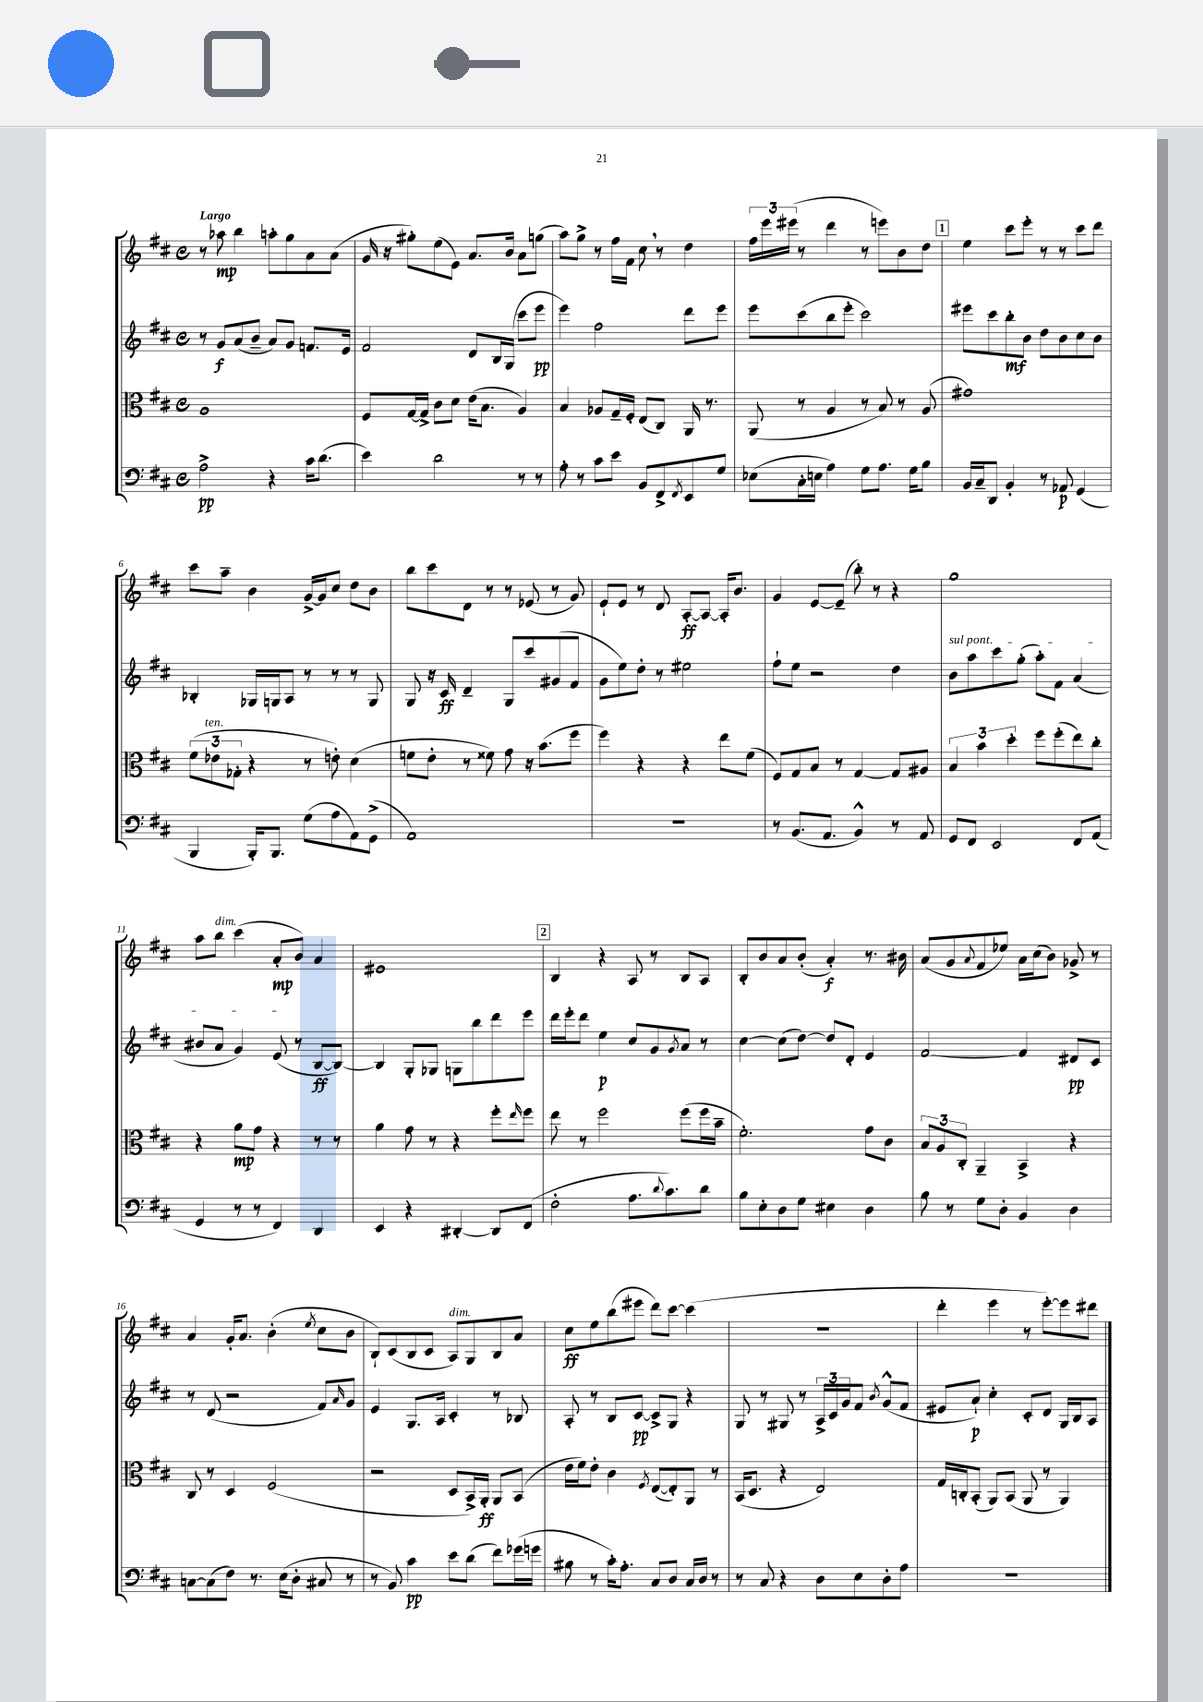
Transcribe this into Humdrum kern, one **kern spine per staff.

**kern	**dynam	**kern	**dynam	**kern	**dynam	**kern	**dynam
*part4	*part4	*part3	*part3	*part2	*part2	*part1	*part1
*staff4	*staff4	*staff3	*staff3	*staff2	*staff2	*staff1	*staff1
*clefF4	*	*clefC3	*	*clefG2	*	*clefG2	*
*k[f#c#]	*	*k[f#c#]	*	*k[f#c#]	*	*k[f#c#]	*
*M4/4	*	*M4/4	*	*M4/4	*	*M4/4	*
*met(c)	*	*met(c)	*	*met(c)	*	*met(c)	*
=1	=1	=1	=1	=1	=1	=1	=1
!	!	!	!	!	!	!LO:TX:a:B:t=Largo	!
2A^\	pp	1A	.	8r	.	8r	.
.	.	.	.	8g/L	f	8aa-X\	mp
.	.	.	.	(8a/	.	4bb\	.
.	.	.	.	8b~/J	.	.	.
4r	.	.	.	8a/L)	.	8aan'\L	.
.	.	.	.	8g/J	.	8gg\	.
16c#\KL	.	.	.	8.fn/L	.	8a\	.
(8.d\J	.	.	.	.	.	.	.
.	.	.	.	.	.	(8a\J	.
.	.	.	.	16e/Jk	.	.	.
=2	=2	=2	=2	=2	=2	=2	=2
4e\)	.	8F#/L	.	2f#/	.	16g/	.
.	.	.	.	.	.	16r	.
.	.	[16G/L	.	.	.	8gg#X'\L)	.
.	.	16G^/JJ]	.	.	.	.	.
2d\	.	8c#\L	.	.	.	(8ee\	.
.	.	8d\J	.	.	.	8e\J)	.
.	.	(16e\KL	.	8d/L	.	8.a/L	.
.	.	8.B\J	.	.	.	.	.
.	.	.	.	16B/L	.	.	.
.	.	.	.	(16G/JJ	.	16b/Jk	.
8r	.	4A/)	.	8ccc#\L	.	8a\L	.
8r	.	.	.	8eee\J	pp	(8ggn\J	.
=3	=3	=3	=3	=3	=3	=3	=3
8A'\	.	4B/	.	4eee\)	.	8aa\L)	.
8r	.	.	.	.	.	8gg^\J	.
8c#\L	.	8A-X/L	.	2ff#\	.	8r	.
8e\J	.	16G~/L	.	.	.	16ff#\LL	.
.	.	16F#'/JJ	.	.	.	16f#\JJ	.
8BB/L	.	(8E/L	.	.	.	8cc#,\	.
8FF#^/	.	8C#/J)	.	.	.	8r	.
8qFF#/	.	.	.	.	.	.	.
8EE/	.	16AA/	.	8ddd\L	.	4dd\	.
.	.	8.r	.	.	.	.	.
8G/J	.	.	.	8eee\J	.	.	.
=4	=4	=4	=4	=4	=4	=4	=4
(8E-X\L	.	(8AA/	.	8eee\L	.	24ff#\LL	.
.	.	.	.	.	.	24eee\	.
.	.	.	.	.	.	(24eee#X\JJ	.
16C#'\L	.	8r	.	(8ccc#\	.	8r	.
16En\JJ	.	.	.	.	.	.	.
4A\)	.	4A/	.	8bb\	.	4ddd\	.
.	.	.	.	8eee'\J	.	.	.
8G\L	.	8r	.	2ccc#\)	.	8r	.
8.A\J	.	8B/)	.	.	.	8eeen\L)	.
.	.	8r	.	.	.	8b\	.
16G\KL	.	.	.	.	.	.	.
8B\J	.	(8A/	.	.	.	8dd\J	.
!!LO:REH:place=s1:t=1
=5	=5	=5	=5	=5	=5	=5	=5
16BB/LL	.	1g#X)	.	8eee#X\L	.	4ee\	.
16C#~/J	.	.	.	.	.	.	.
8DD/J	.	.	.	8ccc#\	.	.	.
4BB'/	.	.	.	8bb'\	mf	8ccc#\L	.
.	.	.	.	8b\J	.	8eee'\J	.
8r	.	.	.	8dd\L	.	8r	.
8AA-X/	p	.	.	8b\	.	8r	.
(4GG/	.	.	.	8cc#\	.	8ccc#\L	.
.	.	.	.	8b\J	.	8ddd\J	.
!!LO:LB:g=z
=6	=6	=6	=6	=6	=6	=6	=6
4BBB/	.	(12f#\L	.	4B-X'/	.	8ccc#\L	.
!	!	!LO:TX:a:i:t=ten.	!	!	!	!	!
.	.	12e-X\	.	.	.	.	.
.	.	.	.	.	.	8aa~\J	.
.	.	12G-X'\J	.	.	.	.	.
16BBB'/KL)	.	4r	.	16G-X/LL	.	4b\	.
8.BBB/J	.	.	.	16Gn/J	.	.	.
.	.	.	.	8A/J	.	.	.
(8G\L	.	8r	.	8r	.	[16g^/LL	.
.	.	.	.	.	.	16g/J]	.
8A\	.	8en'\)	.	8r	.	8cc#/J	.
8AA\)	.	(4d\	.	8r	.	8dd\L	.
(8GG^\J	.	.	.	8G/	.	8b\J	.
=7	=7	=7	=7	=7	=7	=7	=7
1AA)	.	8fn\L	.	8G/	.	8bb\L	.
.	.	8e'\J	.	16r	.	8ccc#\	.
.	.	.	.	16c#/	ff	.	.
.	.	8r	.	4d~/	.	8d\J	.
.	.	8f##X\)	.	.	.	8r	.
.	.	8g\	.	8G/L	.	8r	.
.	.	16r	.	8ccc#/	.	(8e-X/	.
.	.	(8.b\L	.	.	.	.	.
.	.	.	.	(8g#X/	.	8r	.
.	.	8ff#\J	.	8f#/J	.	8g/)	.
=8	=8	=8	=8	=8	=8	=8	=8
1r	.	4ff#\)	.	8g\L	.	8e`/L	.
.	.	.	.	8ee\)	.	8e/J	.
.	.	4r	.	8dd'\J	.	8r	.
.	.	.	.	8r	.	8d/	.
.	.	4r	.	2ee#X\	.	[8A'/L	ff
.	.	.	.	.	.	8A/J_	.
.	.	8ee\L	.	.	.	16A'/KL]	.
.	.	.	.	.	.	8.b/J	.
.	.	(8f#\J	.	.	.	.	.
=9	=9	=9	=9	=9	=9	=9	=9
8r	.	8F#/L)	.	8ff#`\L	.	4g/	.
(8.BB/L	.	8G/	.	8ee\J	.	.	.
.	.	8B/J	.	2r	.	[8e/L	.
8.AA/J	.	.	.	.	.	.	.
.	.	8r	.	.	.	(8e~/J]	.
4BB^^/)	.	[4G/	.	.	.	8bb'\)	.
.	.	.	.	.	.	8r	.
8r	.	8G/L]	.	4dd\	.	4r	.
8AA/	.	8A#X/J	.	.	.	.	.
=10	=10	=10	=10	=10	=10	=10	=10
!	!	!	!	!LO:TX:a:i:t=sul pont.	!	!	!
8GG/L	.	6B/	.	8b\L	.	1gg	.
8FF#/J	.	.	.	8aa\	.	.	.
.	.	6b\	.	.	.	.	.
2EE/	.	.	.	8ccc#\	.	.	.
.	.	6dd'\	.	.	.	.	.
.	.	.	.	(8gg'\J	.	.	.
.	.	8ff#\L	.	8aa'\L)	.	.	.
.	.	(8ff#'\	.	8f#\J	.	.	.
8FF#/L	.	8ee\)	.	(4a/	.	.	.
(8AA/J	.	8cc#'\J	.	.	.	.	.
!!LO:LB:g=z
=11	=11	=11	=11	=11	=11	=11	=11
4GG/	.	4r	.	8b#X/L	.	8aa\L	.
!	!	!	!	!	!	!LO:TX:a:i:t=dim.	!
.	.	.	.	8a/J	.	8bb\J	.
8r	.	8a\L	mp	4g/)	.	(4ccc#\	.
8r	.	8g\J	.	.	.	.	.
4FF#/)	.	4r	.	(8e/	.	8a'/L	mp
.	.	.	.	8r	.	8b/J)	.
4DD/	.	8r	.	[8B/L	ff	4a/	.
.	.	8r	.	8B/J_)	.	.	.
=12	=12	=12	=12	=12	=12	=12	=12
4EE/	.	4a\	.	4B/]	.	1e#X	.
4r	.	8g\	.	8G'/L	.	.	.
.	.	8r	.	8G-X/J	.	.	.
[4DD#X'/	.	4r	.	8Gn\L	.	.	.
.	.	.	.	8bb\	.	.	.
8DD#/L]	.	8ff#'\L	.	8ddd\	.	.	.
.	.	16qqee/	.	.	.	.	.
(8FF#/J	.	8ff#\J	.	8eee\J	.	.	.
!!LO:REH:place=s1:t=2
=13	=13	=13	=13	=13	=13	=13	=13
2F#'\	.	8ee\	.	16ddd\LL	.	4B/	.
.	.	.	.	16eee'\J	.	.	.
.	.	8r	.	8ddd\J	.	.	.
.	.	2ff#\	.	4ee\	p	4r	.
8.A\L	.	.	.	8cc#/L	.	8A/	.
.	.	.	.	8g/	.	8r	.
8qqd/	.	.	.	.	.	.	.
8.c#\)	.	.	.	.	.	.	.
.	.	.	.	8qg/	.	.	.
.	.	(8ff#\L	.	8a/J	.	8B/L	.
8d\J	.	16ff#\L	.	8r	.	8A/J	.
.	.	16b~\JJ	.	.	.	.	.
=14	=14	=14	=14	=14	=14	=14	=14
8B\L	.	2.f#'\)	.	[4cc#\	.	8B'/L	.
8E'\	.	.	.	.	.	8b/	.
8D\	.	.	.	(8cc#\L]	.	8a/	.
8G\J	.	.	.	[8dd\J)	.	(8b'/J	.
4E#X\	.	.	.	8dd/L]	.	4a'/)	f
.	.	.	.	8d'/J	.	.	.
4D\	.	8g\L	.	4e/	.	8.r	.
.	.	8c#\J	.	.	.	.	.
.	.	.	.	.	.	16b#X\	.
=15	=15	=15	=15	=15	=15	=15	=15
8B\	.	12B/L	.	[2f#/	.	(8a/L	.
.	.	12A/	.	.	.	.	.
8r	.	.	.	.	.	8g/	.
.	.	12C#'/J	.	.	.	.	.
.	.	.	.	.	.	8qqa/	.
8G\L	.	4AA~/	.	.	.	8f#/	.
8D'\J	.	.	.	.	.	8ee-X/J)	.
4BB/	.	4BB^/	.	4f#/]	.	16a\LL	.
.	.	.	.	.	.	(16cc#\J	.
.	.	.	.	.	.	8b\J)	.
4D\	.	4r	.	8d#X/L	pp	8g-X^/	.
.	.	.	.	8c#/J	.	8r	.
!!LO:LB:g=z
=16	=16	=16	=16	=16	=16	=16	=16
[8Cn\L	.	8C#/	.	8r	.	4a/	.
(8C\]	.	8r	.	(8d/	.	.	.
8F#\J)	.	4D/	.	2r	.	16g'/KL	.
.	.	.	.	.	.	8.a/J	.
8.r	.	.	.	.	.	.	.
.	.	(2F#/	.	.	.	(4b'\	.
(16E\KL	.	.	.	.	.	.	.
8D'\J	.	.	.	.	.	.	.
.	.	.	.	.	.	8qee/	.
8C#X/	.	.	.	8f#/L)	.	8cc#\L	.
.	.	.	.	16qqa/	.	.	.
8r	.	.	.	8g/J	.	8b\J	.
=17	=17	=17	=17	=17	=17	=17	=17
8r	.	2r	.	4e/	.	8B`/L)	.
8BB/)	.	.	.	.	.	(8c#/	.
4c#\	pp	.	.	8.G/L	.	8B/	.
.	.	.	.	.	.	8c#/J	.
.	.	.	.	16A/Jk	.	.	.
!	!	!	!	!	!	!LO:TX:a:i:t=dim.	!
8e\L	.	8D/L	.	4c#'/	.	8A/L)	.
(8d\J	.	16BB^/L)	.	.	.	8G/	.
.	.	16AA'/JJ	ff	.	.	.	.
8f#\L)	.	8AA/L	.	8r	.	8B/	.
(16g-X\L	.	(8BB/J	.	8B-X/	.	8a/J	.
16gn\JJ	.	.	.	.	.	.	.
=18	=18	=18	=18	=18	=18	=18	=18
8B#X\	.	16e\LL	.	8A'/	.	8cc#\L	ff
.	.	16f#\J)	.	.	.	.	.
8r	.	8e'\J	.	8r	.	8ee\	.
16c#'\KL)	.	4c#\	.	8B/L	.	(8bb\	.
8.A'\J	.	.	.	.	.	.	.
.	.	.	.	[8c#/J	pp	8eee#X\J	.
.	.	8qF#/	.	.	.	.	.
8C#/L	.	([8E/L	.	8c#^/L]	.	8ddd\L)	.
8D/J	.	8E'/])	.	8G/J	.	[8ccc#\J	.
16C#/LL	.	8AA/J	.	4r	.	(4ccc#\]	.
16D/JJ	.	.	.	.	.	.	.
8r	.	8r	.	.	.	.	.
=19	=19	=19	=19	=19	=19	=19	=19
8r	.	(16BB/KL	.	8G/	.	1r	.
.	.	8.D/J	.	.	.	.	.
8C#/	.	.	.	8r	.	.	.
4r	.	4r	.	8G#X/	.	.	.
.	.	.	.	8r	.	.	.
8D\L	.	2E/)	.	24A^/LL	.	.	.
.	.	.	.	24c#/	.	.	.
.	.	.	.	24g/J	.	.	.
8E\	.	.	.	8f#/J	.	.	.
.	.	.	.	8qb/	.	.	.
8D'\	.	.	.	(8g^^/L	.	.	.
8A\J	.	.	.	8f#/J	.	.	.
=20	=20	=20	=20	=20	=20	=20	=20
1r	.	16G/LL	.	8e#X/L	.	4ddd'\	.
.	.	16Cn'/J	.	.	.	.	.
.	.	(8BB'/J	.	8a`/J)	p	.	.
.	.	8AA/L)	.	4cc#'\	.	4eee\	.
.	.	(8BB/J	.	.	.	.	.
.	.	8AA/	.	8c#'/L	.	8r	.
.	.	8r	.	8d/J	.	[8eee'\L)	.
.	.	4AA/)	.	16G/LL	.	8eee\]	.
.	.	.	.	16B/J	.	.	.
.	.	.	.	8A/J	.	8ddd#X\J	.
==	==	==	==	==	==	==	==
*-	*-	*-	*-	*-	*-	*-	*-
